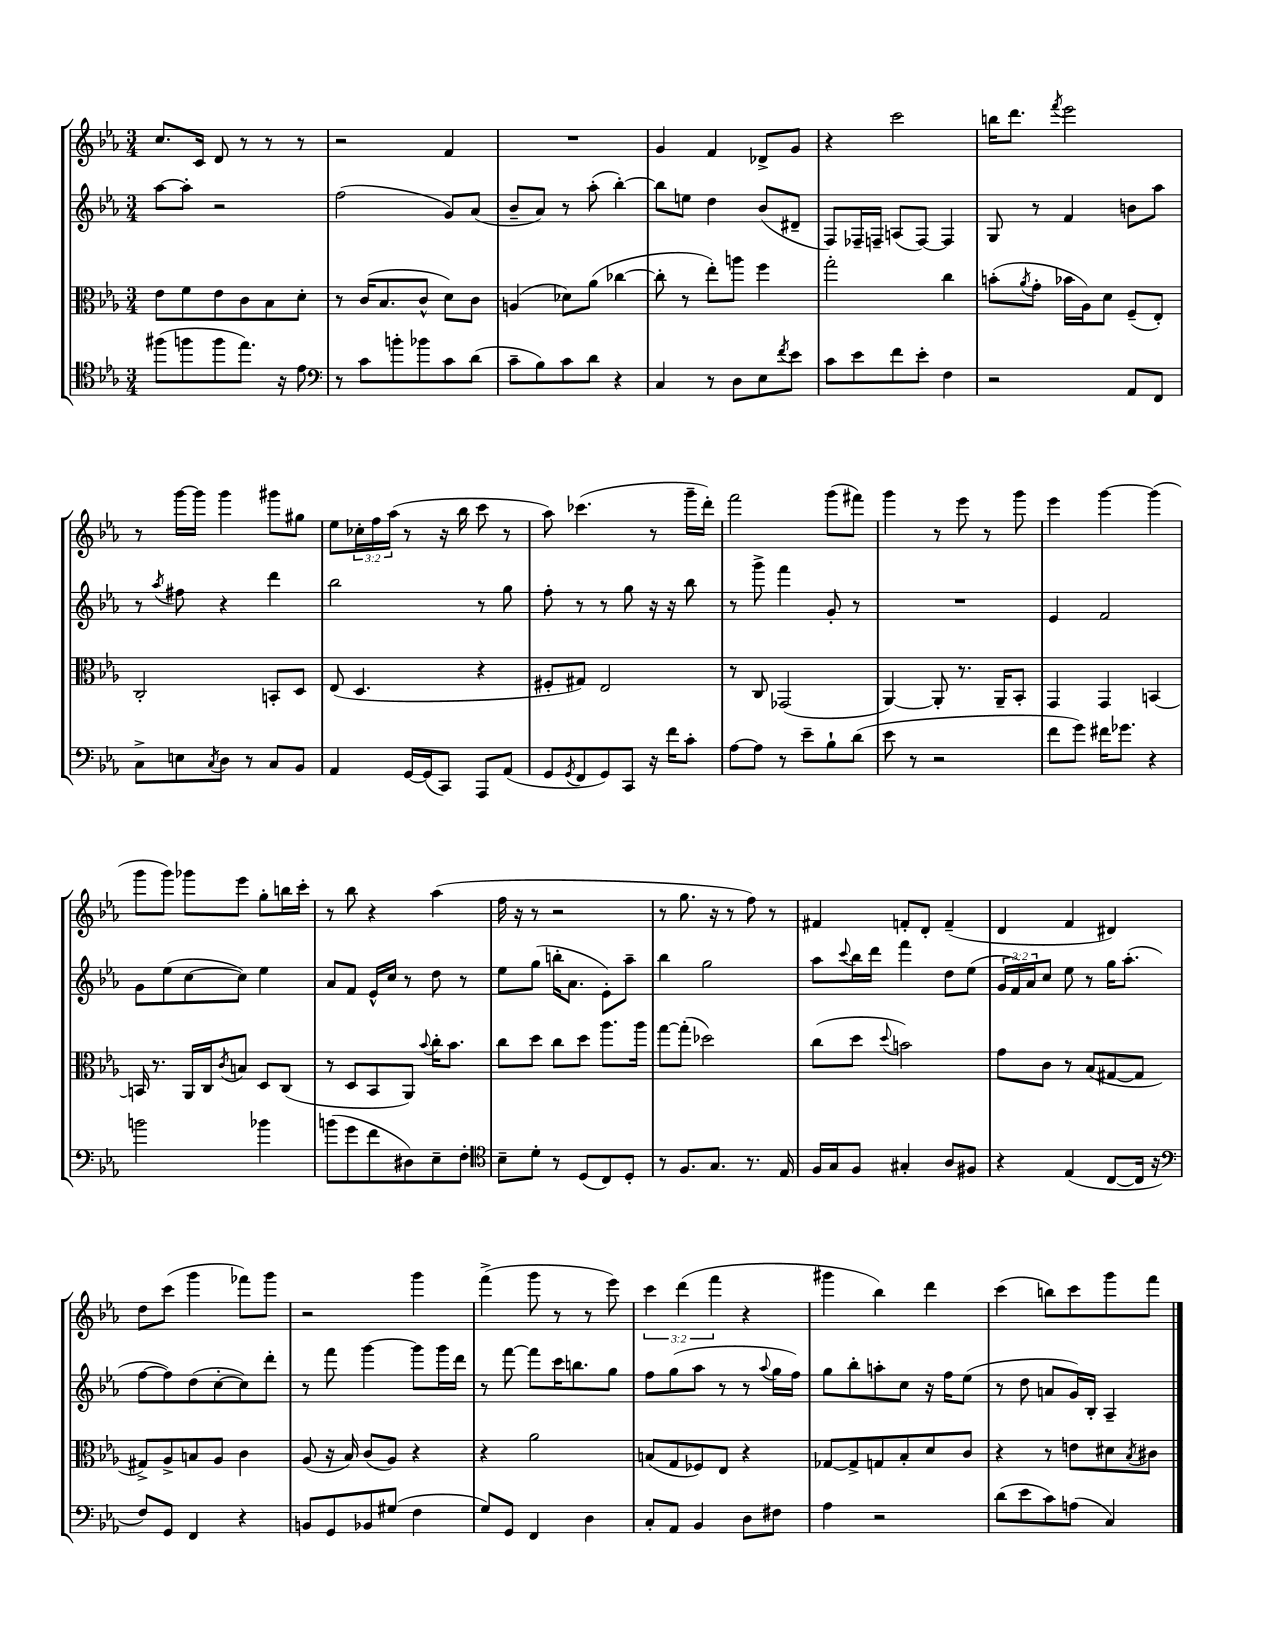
<<
\new StaffGroup <<
\new Staff = "s0" {
    \clef treble \key ees \major \numericTimeSignature \time 3/4 \override Staff.TupletNumber.text = #tuplet-number::calc-fraction-text
    c''8. c'16 d'8 r8 r8 r8 |
    r2 f'4 |
    R2. |
    g'4 f'4 des'8-> g'8 |
    r4 c'''2 |
    b''16 d'''8. \acciaccatura { f'''8 } ees'''2 |
    r8 g'''16~ g'''16 g'''4 gis'''8 gis''8 |
    ees''8 \tuplet 3/2 { ces''16-. f''16 aes''16( } r8 r16 bes''16 c'''8 r8 |
    aes''8) ces'''4.( r8 g'''16-- d'''16-.) |
    f'''2 g'''8( fis'''8) |
    g'''4 r8 ees'''8 r8 g'''8 |
    ees'''4 g'''4~ g'''4( |
    g'''8 g'''8) ges'''8 ees'''8 g''8-. b''16 c'''16-. |
    r8 bes''8 r4 aes''4( |
    f''16 r16 r8 r2 |
    r8 g''8. r16 r8 f''8) r8 |
    fis'4 f'8-. d'8-. f'4--( |
    d'4 f'4 dis'4) |
    d''8 c'''8( g'''4 fes'''8) g'''8 |
    r2 g'''4 |
    f'''4->( g'''8 r8 r8 ees'''8) |
    \tuplet 3/2 { c'''4 d'''4( f'''4 } r4 |
    gis'''4 bes''4) d'''4 |
    c'''4( b''8) c'''8 g'''8 f'''8 \bar "|." |
}
\new Staff = "s1" {
    \clef treble \key ees \major \numericTimeSignature \time 3/4 \override Staff.TupletNumber.text = #tuplet-number::calc-fraction-text
    aes''8~ aes''8-. r2 |
    f''2( g'8) aes'8( |
    bes'8-- aes'8) r8 aes''8-.( bes''4~-.) |
    bes''8 e''8 d''4 bes'8( dis'8-- |
    f8) fes16-- f16-- a8( f8~) f4 |
    g8 r8 f'4 b'8 aes''8 |
    r8 \acciaccatura { aes''8 } fis''8 r4 d'''4 |
    bes''2 r8 g''8 |
    f''8-. r8 r8 g''8 r16 r16 bes''8 |
    r8 g'''8-> f'''4 g'8-. r8 |
    R2. |
    ees'4 f'2 |
    g'8 ees''8( c''8~ c''8) ees''4 |
    aes'8 f'8 ees'16-^ c''16 r8 d''8 r8 |
    ees''8 g''8( b''16-. aes'8. ees'8-.) aes''8-- |
    bes''4 g''2 |
    aes''8 \appoggiatura { c'''8 } bes''16 d'''16 f'''4 d''8 ees''8( |
    \tuplet 3/2 { g'16 f'16) aes'16 } c''8 ees''8 r8 g''16 aes''8.-.( |
    f''8~ f''8) d''8( c''8~-. c''8) d'''8-. |
    r8 f'''8 g'''4~ g'''8 g'''16 d'''16 |
    r8 f'''8~ f'''8 c'''16 b''8. g''8 |
    f''8 g''8( aes''8 r8 r8 \appoggiatura { aes''8 } g''16 f''16) |
    g''8 bes''8-. a''8-. c''8 r16 f''16 ees''8( |
    r8 d''8 a'8 g'16) bes16-. aes4-- \bar "|." |
}
\new Staff = "s2" {
    \clef alto \key ees \major \numericTimeSignature \time 3/4
    ees'8 f'8 ees'8 c'8 bes8 d'8-. |
    r8 c'16( bes8. c'8-^ d'8) c'8 |
    a4( des'8) aes'8( ces''4~ |
    ces''8-. r8 ees''8-.) a''8 f''4 |
    g''2-. c''4 |
    b'8-.( \acciaccatura { aes'8 } g'8-. bes'16 aes16) d'8 f8--( ees8-.) |
    c2-. b,8-. d8 |
    ees8( d4. r4 |
    fis8-. gis8) ees2 |
    r8 c8 ges,2( |
    aes,4~) aes,8-. r8. aes,16-- bes,8-. |
    g,4 g,4 b,4~ |
    b,16 r8. aes,16 c16 \acciaccatura { c'8 } b8 d8 c8( |
    r8 d8 bes,8 aes,8) \appoggiatura { bes'8 } c''16-. bes'8. |
    c''8 d''8 c''8 d''8 aes''8. aes''16 |
    g''8~ g''8-.( des''2) |
    c''8( d''8 \appoggiatura { d''8 } b'2) |
    g'8 c'8 r8 bes8( gis8~ gis8 |
    gis8->) aes8-> b8 aes8 c'4 |
    aes8( r16 bes16) c'8( aes8) r4 |
    r4 aes'2 |
    b8( g8 fes8) ees8 r4 |
    ges8~ ges8-> g8 bes8-. d'8 c'8 |
    r4 r8 e'8 dis'8 \acciaccatura { bes8 } cis'8 \bar "|." |
}
\new Staff = "s3" {
    \clef tenor \key ees \major \numericTimeSignature \time 3/4
    fis''8( f''8 f''8 ees''8.) r16 ees'8 |
    \clef bass r8 c'8 b'8-. bes'8 c'8 d'8( |
    c'8-- bes8) c'8 d'8 r4 |
    c4 r8 d8 ees8 \acciaccatura { f'8 } ees'8 |
    c'8 ees'8 f'8 ees'8-. f4 |
    r2 aes,8 f,8 |
    c8-> e8 \acciaccatura { c8 } d8 r8 c8 bes,8 |
    aes,4 g,16~ g,16( c,8) aes,,8 aes,8( |
    g,8 \acciaccatura { g,8 } f,8 g,8) c,8 r16 f'16 c'8-. |
    aes8~ aes8 r8 ees'8-- bes8-! d'8( |
    ees'8 r8 r2 |
    f'8 g'8) fis'16 ges'8. r4 |
    b'2 bes'4 |
    b'8( g'8 f'8 dis8) ees8-- f8-. |
    \clef tenor bes8-- d'8-. r8 d8( c8) d8-. |
    r8 f8. g8. r8. ees16 |
    f16 g16 f8 gis4-. aes8 fis8 |
    r4 ees4( c8~ c16 r16 |
    \clef bass f8) g,8 f,4 r4 |
    b,8 g,8 bes,8 gis8( f4 |
    g8) g,8 f,4 d4 |
    c8-. aes,8 bes,4 d8 fis8 |
    aes4 r2 |
    d'8( ees'8 c'8) a8( c4) \bar "|." |
}
>>
>>
\layout { \context { \Score \remove "Bar_number_engraver" } }
